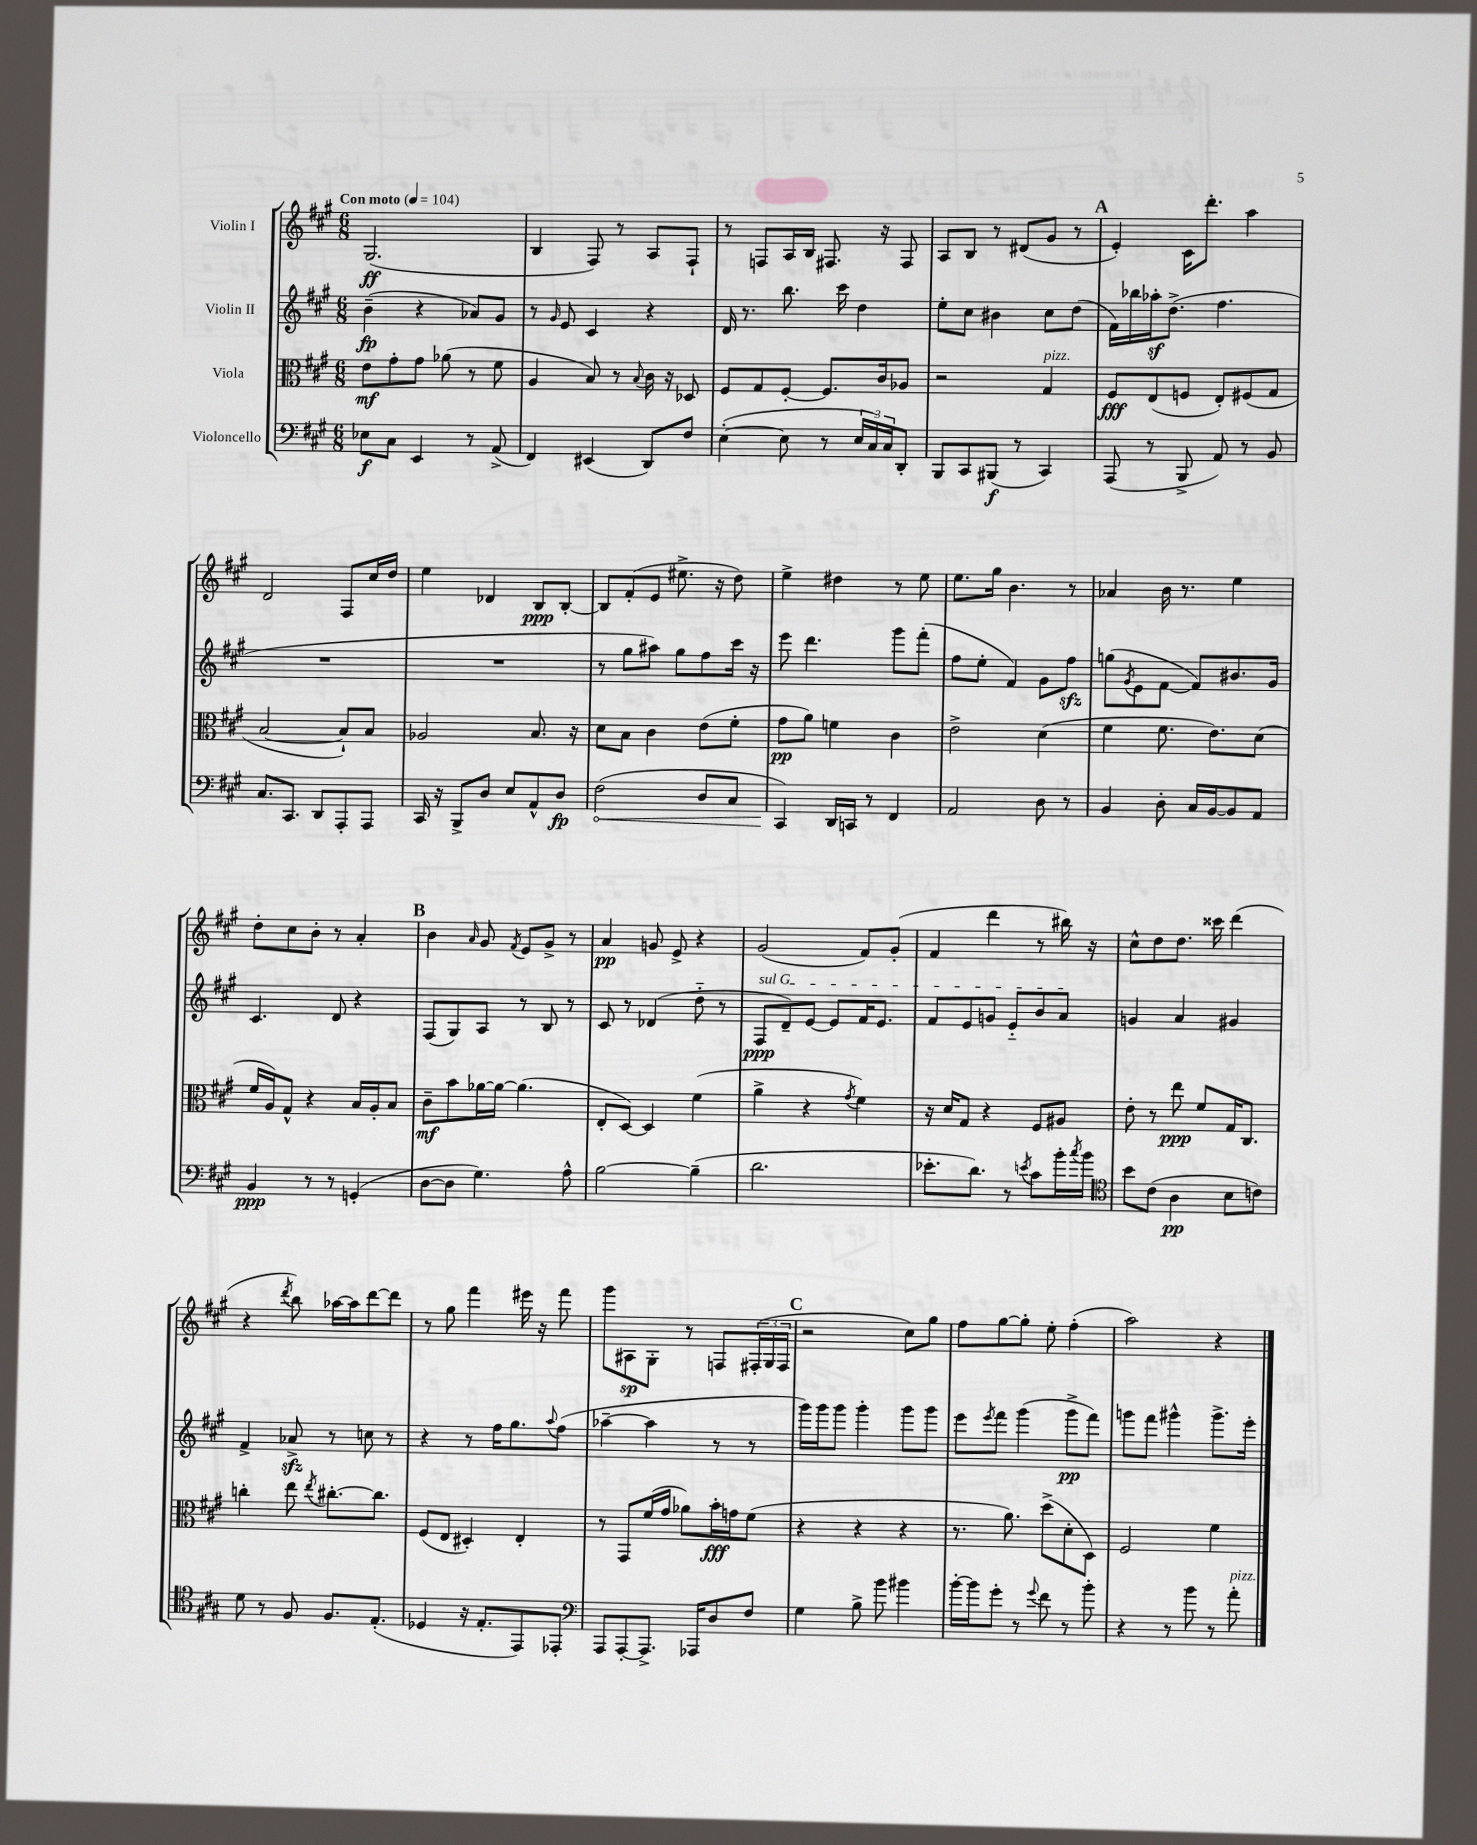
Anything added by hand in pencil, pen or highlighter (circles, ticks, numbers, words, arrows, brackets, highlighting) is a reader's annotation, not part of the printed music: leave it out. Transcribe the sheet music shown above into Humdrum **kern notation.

**kern	**dynam	**kern	**dynam	**kern	**dynam	**kern	**dynam
*part4	*part4	*part3	*part3	*part2	*part2	*part1	*part1
*staff4	*staff4	*staff3	*staff3	*staff2	*staff2	*staff1	*staff1
*I"Violoncello	*	*I"Viola	*	*I"Violin II	*	*I"Violin I	*
*clefF4	*	*clefC3	*	*clefG2	*	*clefG2	*
*k[f#c#g#]	*	*k[f#c#g#]	*	*k[f#c#g#]	*	*k[f#c#g#]	*
*M6/8	*	*M6/8	*	*M6/8	*	*M6/8	*
*MM104	*	*MM104	*	*MM104	*	*MM104	*
=1	=1	=1	=1	=1	=1	=1	=1
!	!	!	!	!	!	!LO:TX:a:B:t=Con moto	!
8E-X\L	f	8e\L	mf	(4b~\	fp	(2.G#/	ff
8C#\J	.	8g#'\	.	.	.	.	.
4EE/	.	8g#\J	.	4r	.	.	.
.	.	(8a-X\	.	.	.	.	.
8r	.	8r	.	8a-X/L)	.	.	.
(8AA^/	.	8f#\	.	8g#/J	.	.	.
=2	=2	=2	=2	=2	=2	=2	=2
4FF#/)	.	4A/	.	8r	.	4B/	.
.	.	.	.	16qqg#/	.	.	.
.	.	.	.	8e/	.	.	.
(4EE#X/	.	8B/)	.	4c#/	.	8F#/)	.
.	.	8r	.	.	.	8r	.
.	.	8qqB/	.	.	.	.	.
8DD/L)	.	16c#\	.	4r	.	8A/L	.
.	.	16r	.	.	.	.	.
8F#/J	.	8D-X/	.	.	.	8F#`/J	.
=3	=3	=3	=3	=3	=3	=3	=3
([4E'\	.	8F#/L	.	16d/	.	8r	.
.	.	.	.	8.r	.	.	.
.	.	8G#/	.	.	.	8Fn/L	.
8E\]	.	[8F#'/J	.	8.bb\	.	16A/L	.
.	.	.	.	.	.	16B/JJ	.
8r	.	8.F#/L]	.	.	.	8.F#X/	.
.	.	.	.	16ccc#\	.	.	.
24E/LL	.	.	.	4dd\	.	.	.
24C#/)	.	.	.	.	.	.	.
.	.	16c#/k	.	.	.	16r	.
24C#/J	.	.	.	.	.	.	.
8DD'/J	.	8A-X/J	.	.	.	8F#/	.
=4	=4	=4	=4	=4	=4	=4	=4
8BBB/L	.	2r	.	8ee'\L	.	8A/L	.
8CC#/	.	.	.	8cc#\J	.	8B/J	.
(8BBB#X/J	f	.	.	4b#X\	.	8r	.
8r	.	.	.	.	.	(8d#X/L	.
!	!	!LO:TX:a:i:t=pizz.	!	!	!	!	!
4CC#/)	.	4G#/	.	8cc#\L	.	8g#/J	.
.	.	.	.	(8dd\J	.	8r	.
!!LO:REH:place=s1:t=A
=5	=5	=5	=5	=5	=5	=5	=5
(8AAA/	.	8F#/L	fff	16f#\LL)	.	4e'/)	.
.	.	.	.	16bb-X\	.	.	.
8r	.	(8E/	.	16aa-Xz'\J	.	.	.
.	.	.	.	(8.dd^\J	.	.	.
8BBB^/	.	8Fn/J	.	.	.	16c#\KL	.
.	.	.	.	.	.	8.ddd'\J	.
8AA/)	.	8E'/L)	.	4.ff#\	.	.	.
8r	.	(8F#X/	.	.	.	4aa\	.
8BB/	.	8G#/J	.	.	.	.	.
!!LO:LB:g=z
=6	=6	=6	=6	=6	=6	=6	=6
8.C#/L	.	[2B/	.	2.r	.	2d/	.
8.CC#/J	.	.	.	.	.	.	.
8DD/L	.	.	.	.	.	.	.
8AAA'/	.	8B`/L])	.	.	.	8F#/L	.
8AAA/J	.	8B/J	.	.	.	16cc#/L	.
.	.	.	.	.	.	16dd/JJ	.
=7	=7	=7	=7	=7	=7	=7	=7
16CC#/	.	2A-X/	.	2.r	.	4ee\	.
16r	.	.	.	.	.	.	.
8BBB^/L	.	.	.	.	.	.	.
8D/J	.	.	.	.	.	4d-X/	.
8E/L	.	.	.	.	.	.	.
8AA^^/	.	8.B/	.	.	.	8B/L	ppp
8D/J	fp	.	.	.	.	[8B'/J	.
.	.	16r	.	.	.	.	.
=8	=8	=8	=8	=8	=8	=8	=8
!	!LO:HP:b	!	!	!	!	!	!
(2F#\	<	8d\L	.	8r	.	8B/L]	.
.	.	8B\J	.	8gg#\L	.	(8f#'/	.
.	.	4c#\	.	8aa#X\J)	.	8e/J	.
.	.	.	.	8gg#\L	.	8.ee#X^\	.
8D/L	.	(8e\L	.	8ff#\	.	.	.
.	.	.	.	.	.	16r	.
8C#/J	.	8f#'\J	.	16ccc#\Jk	.	8dd\)	.
.	.	.	.	16r	.	.	.
=9	=9	=9	=9	=9	=9	=9	=9
4CC#/)	.	8g#\L	pp	8eee\	.	4ee^\	.
.	.	8a\J)	.	4.ddd\	.	.	.
16DD/LL	[	4fn\	.	.	.	4dd#X\	.
16CCn/JJ	.	.	.	.	.	.	.
8r	.	.	.	.	.	.	.
4FF#/	.	4c#\	.	8ggg#\L	.	8r	.
.	.	.	.	(8fff#'\J	.	8ee\	.
=10	=10	=10	=10	=10	=10	=10	=10
2AA/	.	2e^\	.	8ff#\L	.	8.ee\L	.
.	.	.	.	8ee'\J	.	.	.
.	.	.	.	.	.	16gg#\Jk	.
.	.	.	.	4f#/)	.	4.b\	.
8D\	.	(4d\	.	8g#\L	.	.	.
8r	.	.	.	8ff#zz\J	.	8r	.
=11	=11	=11	=11	=11	=11	=11	=11
4BB/	.	4f#\	.	(8ggn\L	.	4a-X/	.
.	.	.	.	8qg#/	.	.	.
.	.	.	.	8e\	.	.	.
8D'\	.	8.f#\	.	[8f#\J	.	16b\	.
.	.	.	.	.	.	8.r	.
16C#/LL	.	.	.	8f#/L])	.	.	.
[16BB/J	.	8.e\L)	.	.	.	.	.
8BB/]	.	.	.	8.b#X/	.	4ee\	.
8AA/J	.	(8d\J	.	.	.	.	.
.	.	.	.	16g#/Jk	.	.	.
!!LO:LB:g=z
=12	=12	=12	=12	=12	=12	=12	=12
4BB/	ppp	16f#/LL	.	4.c#/	.	8dd'\L	.
.	.	16A/J)	.	.	.	.	.
.	.	8G#^^/J	.	.	.	8cc#\	.
8r	.	4r	.	.	.	8b'\J	.
8r	.	.	.	8d/	.	8r	.
(4GGn'/	.	16B/LL	.	4r	.	4a'/	.
.	.	16A'/J	.	.	.	.	.
.	.	8B/J	.	.	.	.	.
!!LO:REH:place=s1:t=B
=13	=13	=13	=13	=13	=13	=13	=13
[8D\L	.	8c#~\L	mf	(8F#/L	.	4b\	.
8D\J]	.	8b\	.	8G#/)	.	.	.
.	.	.	.	.	.	16qqa/	.
4.G#\)	.	[16a-X\L	.	8A/J	.	8g#/	.
.	.	16a-\JJ_	.	.	.	.	.
.	.	.	.	.	.	8qf#/	.
.	.	(4.a-\]	.	8r	.	8e/L	.
.	.	.	.	8B/	.	8g#^/J	.
8A^^\	.	.	.	8r	.	8r	.
=14	=14	=14	=14	=14	=14	=14	=14
[2B\	.	8E'/L	.	8c#/	.	4a/	pp
.	.	[8D/J)	.	8r	.	.	.
.	.	4D/]	.	(4d-X/	.	8gn/	.
.	.	.	.	.	.	8e^/	.
(4B~\]	.	(4f#\	.	8dd\	.	4r	.
.	.	.	.	8r	.	.	.
=15	=15	=15	=15	=15	=15	=15	=15
!	!	!	!	!LO:TX:a:i:t=sul G	!	!	!
2.d\	.	4a^\	.	8F#/L	ppp	(2g#/	.
.	.	.	.	8d~/)	.	.	.
.	.	4r	.	[8e/J	.	.	.
.	.	.	.	8e/L]	.	.	.
.	.	8qg#/	.	.	.	.	.
.	.	4f#\)	.	16f#/K	.	8f#/L)	.
.	.	.	.	8.e/J	.	.	.
.	.	.	.	.	.	(8g#'/J	.
=16	=16	=16	=16	=16	=16	=16	=16
8.e-X'\L	.	16r	.	8f#/L	.	4f#/	.
.	.	16d/KL	.	.	.	.	.
.	.	8G#/J	.	8e/	.	.	.
8.d\J)	.	.	.	.	.	.	.
.	.	4r	.	8gn/J	.	4ddd\	.
8r	.	.	.	8e/L	.	.	.
8qen/	.	.	.	.	.	.	.
8c#\L	.	8F#/L	.	8b/	.	8r	.
16b'\L	.	8A#X/J	.	8a/J	.	16bb#X\)	.
8qcc#/	.	.	.	.	.	.	.
16b\JJ	.	.	.	.	.	16r	.
=17	=17	=17	=17	=17	=17	=17	=17
*clefC4	*	*	*	*	*	*	*
8b\L	.	8e'\	.	4gn/	.	8cc#^^\L	.
(8c#\J	.	8r	.	.	.	8dd\	.
4A\	pp	8ee\	ppp	4a/	.	8.dd\J	.
.	.	8f#/L	.	.	.	.	.
.	.	.	.	.	.	16ccc##X\	.
8B\L	.	16G#/K	.	4g#X/	.	(4ddd\	.
.	.	8.C#/J	.	.	.	.	.
8cn\J)	.	.	.	.	.	.	.
!!LO:LB:g=z
=18	=18	=18	=18	=18	=18	=18	=18
8d\	.	4ccn'\	.	4f#^/	.	4r	.
8r	.	.	.	.	.	.	.
.	.	.	.	.	.	8qddd/	.
8F#/	.	8ee\	.	8a-Xzz^/	.	8bb\)	.
.	.	8qee/	.	.	.	.	.
8.F#/L	.	[8.cc#X'\L	.	8r	.	[16aa-X\LL	.
.	.	.	.	.	.	16aa-\J]	.
.	.	.	.	8ccn\	.	[8ddd\	.
(8.E'/J	.	8.cc#\J]	.	.	.	.	.
.	.	.	.	8r	.	8ddd\J]	.
=19	=19	=19	=19	=19	=19	=19	=19
4D-X/	.	(8F#/L	.	4r	.	8r	.
.	.	8E/J	.	.	.	8gg#\	.
16r	.	4D#X'/)	.	8r	.	4fff#\	.
8.E'/L	.	.	.	.	.	.	.
.	.	.	.	16ff#\KL	.	.	.
.	.	.	.	8.gg#\	.	.	.
8EE/)	.	4E'/	.	.	.	16eee#X\	.
.	.	.	.	.	.	16r	.
.	.	.	.	8qqaa/	.	.	.
8EE-X'/J	.	.	.	(8ff#\J	.	8fff#\	.
=20	=20	=20	=20	=20	=20	=20	=20
*clefF4	*	*	*	*	*	*	*
8AAA/L	.	8r	.	[4aa-X~\	.	8ggg#\L	.
[8AAA'/	.	8GG#/L	.	.	.	8A#X\	sp
8.AAA^/J]	.	(16f#/L	.	4aa-\]	.	8G#'\J	.
.	.	16g#/JJ	.	.	.	.	.
.	.	8a-X\L)	.	.	.	8r	.
16AAA-X/KL	.	.	.	.	.	.	.
8D/	.	16b'\L	fff	8r	.	8Fn/L	.
.	.	16gn\J	.	.	.	.	.
8F#/J	.	(8f#\J	.	8r	.	(24F#X'/L	.
.	.	.	.	.	.	24G#/	.
.	.	.	.	.	.	24F#/JJ	.
!!LO:REH:place=s1:t=C
=21	=21	=21	=21	=21	=21	=21	=21
4G#\	.	4r	.	16ggg#\LL)	.	2r	.
.	.	.	.	16ggg#\J	.	.	.
.	.	.	.	8ggg#\J	.	.	.
8B^\	.	4r	.	4ggg#'\	.	.	.
8b\	.	.	.	.	.	.	.
4b#X\	.	4r	.	8ggg#\L	.	8cc#\L)	.
.	.	.	.	8ggg#\J	.	8gg#\J	.
=22	=22	=22	=22	=22	=22	=22	=22
[16b'\LL	.	8.r	.	8eee\L	.	8ff#\L	.
16b\J]	.	.	.	.	.	.	.
.	.	.	.	8qeee/	.	.	.
8g#'\J	.	.	.	8fff#\J	.	[8gg#\	.
.	.	8.a\)	.	.	.	.	.
8r	.	.	.	(4ggg#\	.	8gg#'\J]	.
8qqg#/	.	.	.	.	.	.	.
8f#\	.	(8dd^\L	.	.	.	8ee'\	.
8r	.	8d'\	.	8ggg#^\L	pp	(4ff#'\	.
8b'\	.	8D\J)	.	8fff#\J)	.	.	.
=23	=23	=23	=23	=23	=23	=23	=23
4r	.	2F#/	.	8gggn\L	.	2aa\)	.
.	.	.	.	8fff#\J	.	.	.
8r	.	.	.	4ggg#X^^\	.	.	.
8b\	.	.	.	.	.	.	.
8r	.	4f#\	.	8.ggg#^\L	.	4r	.
!LO:TX:a:i:t=pizz.	!	!	!	!	!	!	!
8a'\	.	.	.	.	.	.	.
.	.	.	.	16eee'\Jk	.	.	.
==	==	==	==	==	==	==	==
*-	*-	*-	*-	*-	*-	*-	*-
